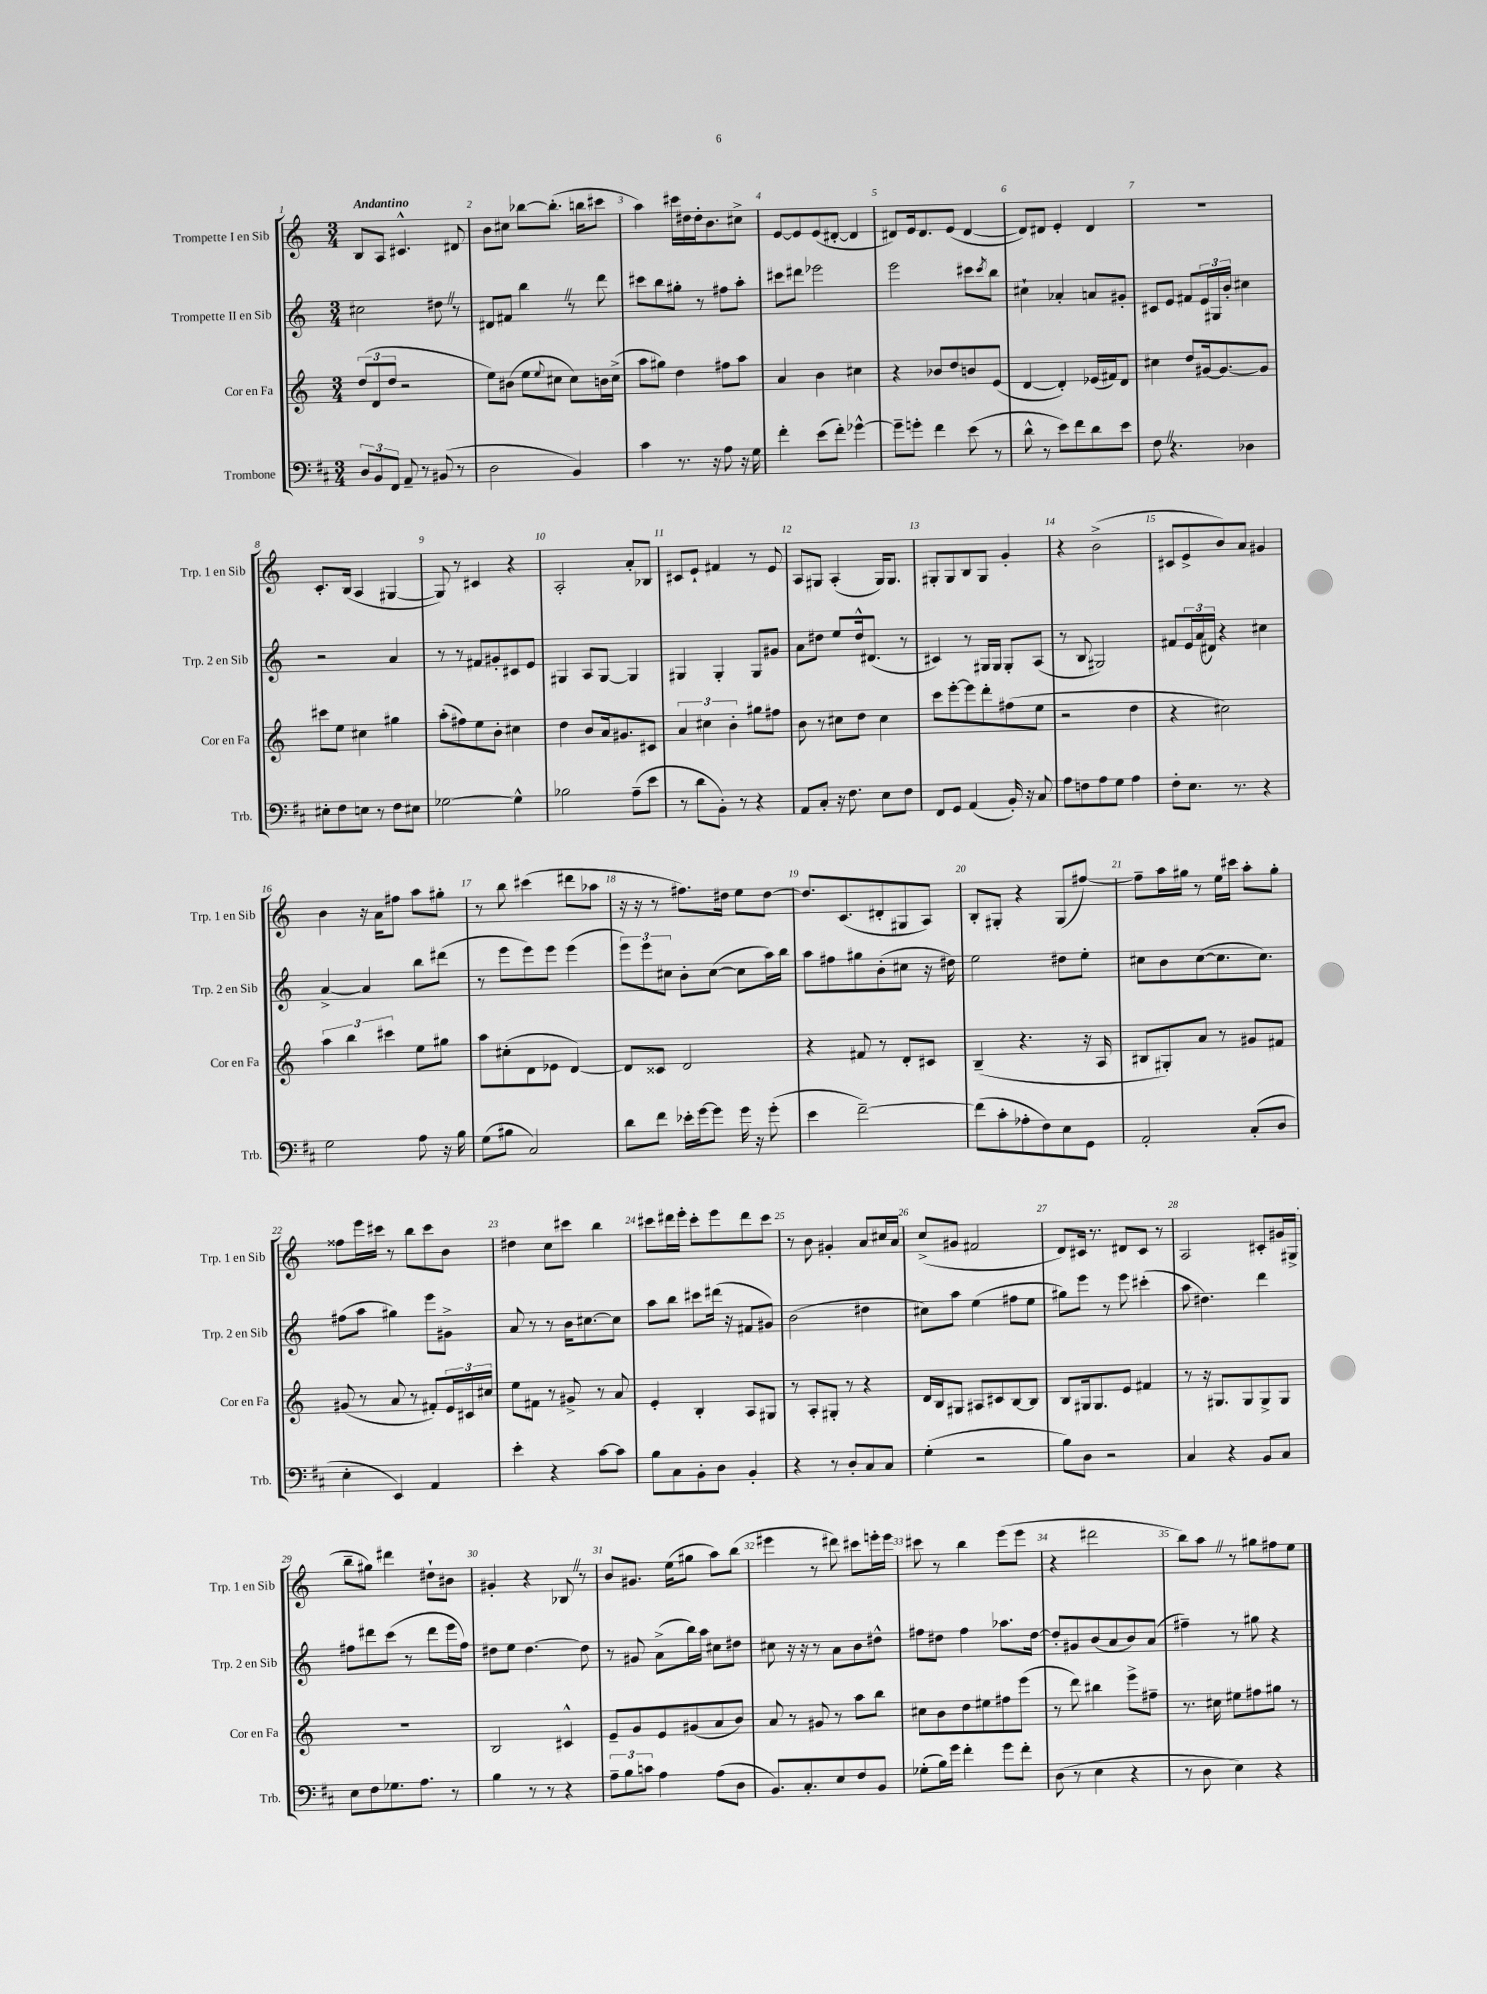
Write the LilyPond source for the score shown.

<<
\new StaffGroup <<
\new Staff = "s0" \with { instrumentName = "Trompette I en Sib" shortInstrumentName = "Trp. 1 en Sib" } {
    \clef treble \key c \major \numericTimeSignature \time 3/4 \tempo "Andantino"
    b8 a8 cis'4.-^ dis'8 |
    b'8 cis''8 bes''8~ bes''8.-.( b''16 cis'''8 |
    a''4) cis'''16 dis''16 dis''16-. b'8. cis''8-> |
    e'8~ e'8 e'8( dis'8~-. dis'4 |
    dis'8) e'16 dis'8. e'8( dis'4~ |
    dis'8) dis'8 e'4-. dis'4 |
    R2. |
    c'8.-. b16( a4 gis4~ |
    gis8) r8 cis'4 r4 |
    a2-. a'8-. bes8 |
    cis'8 e'8-! fis'4 r8 e'8 |
    a8 gis8 a4-.( gis16) gis8. |
    gis8-. gis8 b8 gis8 g'4-. |
    r4 b'2->( |
    cis'8 e'8-> b'8) a'8 gis'4 |
    b'4 r16 a'16 fis''8 a''8 gis''8-. |
    r8 b''8 cis'''4( dis'''8 aes''8 |
    r16 r16 r8 fis''8.) dis''16 e''8 dis''8~ |
    dis''8. c'8.( dis'8-. gis8 a8) |
    b8-. gis8-. r4 gis8( fis''8~) |
    fis''8-- a''16 gis''16 r8 e''16 cis'''16 a''8-. gis''8-. |
    fisis''8 e'''16 cis'''16 r8 b''8 cis'''8 b'8 |
    dis''4 c''8 cis'''8 b''4 |
    cis'''8 dis'''16 e'''16-. cis'''8-. e'''8 dis'''8 cis'''8 |
    r8 b'8 gis'4-. a'8 cis''16 a'16 |
    c''8->( gis'8 fis'2 |
    d'8) cis'16 r8. dis'8 cis'8 r8 |
    a2 cis'8-. gis'16 gis16->( |
    b''8-- gis''8) dis'''4 dis''8-! bis'8 |
    gis'4-. r4 bes8 \once \override BreathingSign.text = \markup { \musicglyph "scripts.caesura.straight" } \breathe r8 |
    b'8 gis'8. e''16( gis''8 a''8) b''8( |
    eis'''4 r8 dis'''8) cis'''8 e'''16-. e'''16 |
    cis'''8 r8 b''4 e'''8( e'''8 |
    r4 dis'''2 |
    b''8) a''8 \once \override BreathingSign.text = \markup { \musicglyph "scripts.caesura.straight" } \breathe r8 gis''8 fis''8 e''8 \bar "|." |
}
\new Staff = "s1" \with { instrumentName = "Trompette II en Sib" shortInstrumentName = "Trp. 2 en Sib" } {
    \clef treble \key c \major \numericTimeSignature \time 3/4
    cis''2 dis''8 \once \override BreathingSign.text = \markup { \musicglyph "scripts.caesura.straight" } \breathe r8 |
    dis'8 fis'8 b''4 \once \override BreathingSign.text = \markup { \musicglyph "scripts.caesura.straight" } \breathe r8 d'''8 |
    cis'''8 b''8 gis''8-. r8 fis''8 a''8-. |
    cis'''8 dis'''8 ees'''2 |
    e'''2 cis'''8 \acciaccatura { cis'''8 } b''8 |
    cis''4-! aes'4-. a'8 gis'8-. |
    cis'8 e'8 fis'8 \tuplet 3/2 { e'16 gis16 b'16-. } cis''4 |
    r2 a'4 |
    r8 r8 fis'8 gis'8-. cis'8 e'8 |
    gis4 a8 gis8~ gis4 |
    gis4 gis4-. gis8 gis'8 |
    a'8 dis''8 e''8 dis''16-^ dis'8.( r8 |
    cis'4) r8 gis16 gis16 gis8-. a8( |
    r8 b8 gis2) |
    fis'8 \tuplet 3/2 { e'16 a'16( dis'16) } r4 cis''4 |
    a'4~-> a'4 b''8 dis'''8( |
    r8 e'''8 e'''8) e'''8 e'''4( |
    \tuplet 3/2 { e'''8) e'''8 cis''8 } b'8-. cis''8~( cis''8 a''16) b''16 |
    a''8 fis''8 gis''8 b'8-.( cis''8 r16 dis''16) |
    e''2 dis''8 e''8-. |
    cis''8 b'8 cis''8~( cis''8. cis''8.) |
    fis''8( a''8 gis''4) e'''8 gis'8-> |
    a'8 r8 r8 b'16 cis''8.~ cis''8 |
    a''8 b''8 cis'''8 dis'''16( r16 fis'8 gis'8) |
    b'2( dis''4 |
    cis''8) a''8 e''4( fis''8 e''8 |
    gis''8) e'''8 r8 e'''8 cis'''4-.( |
    a''8 dis''4.) d'''4 |
    fis''8 dis'''8 c'''8( r8 dis'''8 e'''16 fis''16) |
    dis''8 e''8 dis''4.~ dis''8 |
    r8 gis'8 a'8->( b''16) a''16 cis''8 dis''8 |
    cis''8 r16 r16 r8 a'8 b'8 dis''8-^ |
    fis''8 dis''8 fis''4 aes''8. dis''16~ |
    dis''8-. gis'8 b'8( a'8 b'8) a'8( |
    fis''4--) r8 gis''8 r4 \bar "|." |
}
\new Staff = "s2" \with { instrumentName = "Cor en Fa" shortInstrumentName = "Cor en Fa" } {
    \clef treble \key c \major \numericTimeSignature \time 3/4
    \tuplet 3/2 { d''8( d'8 d''8 } r2 |
    e''8) bis'8( e''8 \appoggiatura { e''8 } cis''8 cis''8) b'16 cis''16->( |
    a''8 gis''8) d''4 fis''8 a''8 |
    a'4 b'4 cis''4 |
    r4 bes'8 d''8 b'8 e'8( |
    d'4~ d'4-.) ees'16( fis'16) d'8 |
    cis''4 d''8 gis'16~ gis'8.~ gis'8 |
    cis'''8 e''8 cis''4 gis''4 |
    a''8-.( fis''8) e''8 b'8-. cis''4 |
    d''4 b'8 a'16 gis'8. cis'8 |
    \tuplet 3/2 { a'4 cis''4 b'4-. } gis''8 fis''8 |
    b'8 r8 cis''8 d''8 cis''4 |
    c'''8 e'''8~-. e'''8 d'''8-. fis''8( e''8 |
    r2 d''4 |
    r4 cis''2) |
    \tuplet 3/2 { a''4 b''4 cis'''4 } e''8 gis''8 |
    a''8 cis''8-.( d'8 ees'8 d'4~) |
    d'8 cisis'8 d'2 |
    r4 fis'8 r8 d'8-. cis'8 |
    b4--( r4. r16 a16 |
    bis8 gis8-.) a'8 r8 gis'8 fis'8 |
    gis'8( r8 a'8 r8 fis'8-.) \tuplet 3/2 { e'16 cis'16 cis''16 } |
    e''8 fis'8 r8 gis'8-> r8 a'8 |
    e'4-. b4-. a8 gis8 |
    r8 a8-. gis8-. r8 r4 |
    d'16 b16 gis8 ais8 cis'8 b8~ b8 |
    b8 gis16 gis8. e'8 fis'4 |
    r8 r16 gis8. gis8 gis8-> gis8 |
    R2. |
    b2 cis'4-^ |
    e'8-- g'8 e'8 gis'8( a'8 b'8) |
    a'8 r8 gis'8 r8 a''8 b''8 |
    cis''8 b'8 d''8 eis''8 fis''8 e'''8( |
    r8 d'''8) bis''4 e'''8-> fis''8-- |
    r8. cis''16 eis''8 fis''8 gis''8 r8 \bar "|." |
}
\new Staff = "s3" \with { instrumentName = "Trombone" shortInstrumentName = "Trb." } {
    \clef bass \key d \major \numericTimeSignature \time 3/4
    \tuplet 3/2 { d8 b,8 fis,8 } a,8-- r8 bis,8( r8 |
    d2 b,4) |
    cis'4 r8. r16 a8 r16 g16 |
    fis'4-. e'8( fis'8-.) ges'4~-^ |
    ges'8-- g'8-. fis'4 e'8( r8 |
    d'8-^ r8 e'8) fis'8 d'8 e'8 |
    fis8 \once \override BreathingSign.text = \markup { \musicglyph "scripts.caesura.straight" } \breathe r4. des4 |
    eis8-. fis8 e8 r8 fis8 eis8 |
    ges2~ ges4-^ |
    bes2 a8--( e'8 |
    r8 d'8 b,8-.) r8 r4 |
    a,8 cis8-. r16 fis8. e8 fis8 |
    fis,8 g,8 a,4( b,16-.) r16 cis8 |
    a8 f8 a8 g8 a4 |
    fis8-. e8. r8. r4 |
    g2 a8 r16 b16 |
    g8( bis8 cis2) |
    d'8 fis'8 ees'16-. g'16~ g'8 g'16 r16 g'8-.( |
    e'4 fis'2~--) |
    fis'8( cis'8-. aes8-. fis8) e8 g,8 |
    a,2-. cis8-.( d8 |
    e4-. e,4) a,4 |
    e'4-. r4 cis'8~ cis'8 |
    b8 cis8 b,8-. d8 b,4-. |
    r4 r8 d8-. cis8 cis8 |
    g4-.( r2 |
    b8) d8 r2 |
    cis4 r4 b,8 cis8 |
    e8 fis8 ges8. a8. r8 |
    b4 r8 r8 r4 |
    \tuplet 3/2 { a8-- b8 c'8 } a4 a8( d8 |
    b,8.) cis8.-. e8 fis8 b,8 |
    ges8-.( b16) g'16 fis'4-. g'8 fis'8-. |
    d8( r8 e4 r4 |
    r8 d8 e4) r4 \bar "|." |
}
>>
>>
\layout { \context { \Score \override BarNumber.break-visibility = ##(#f #t #t) barNumberVisibility = #all-bar-numbers-visible } }
